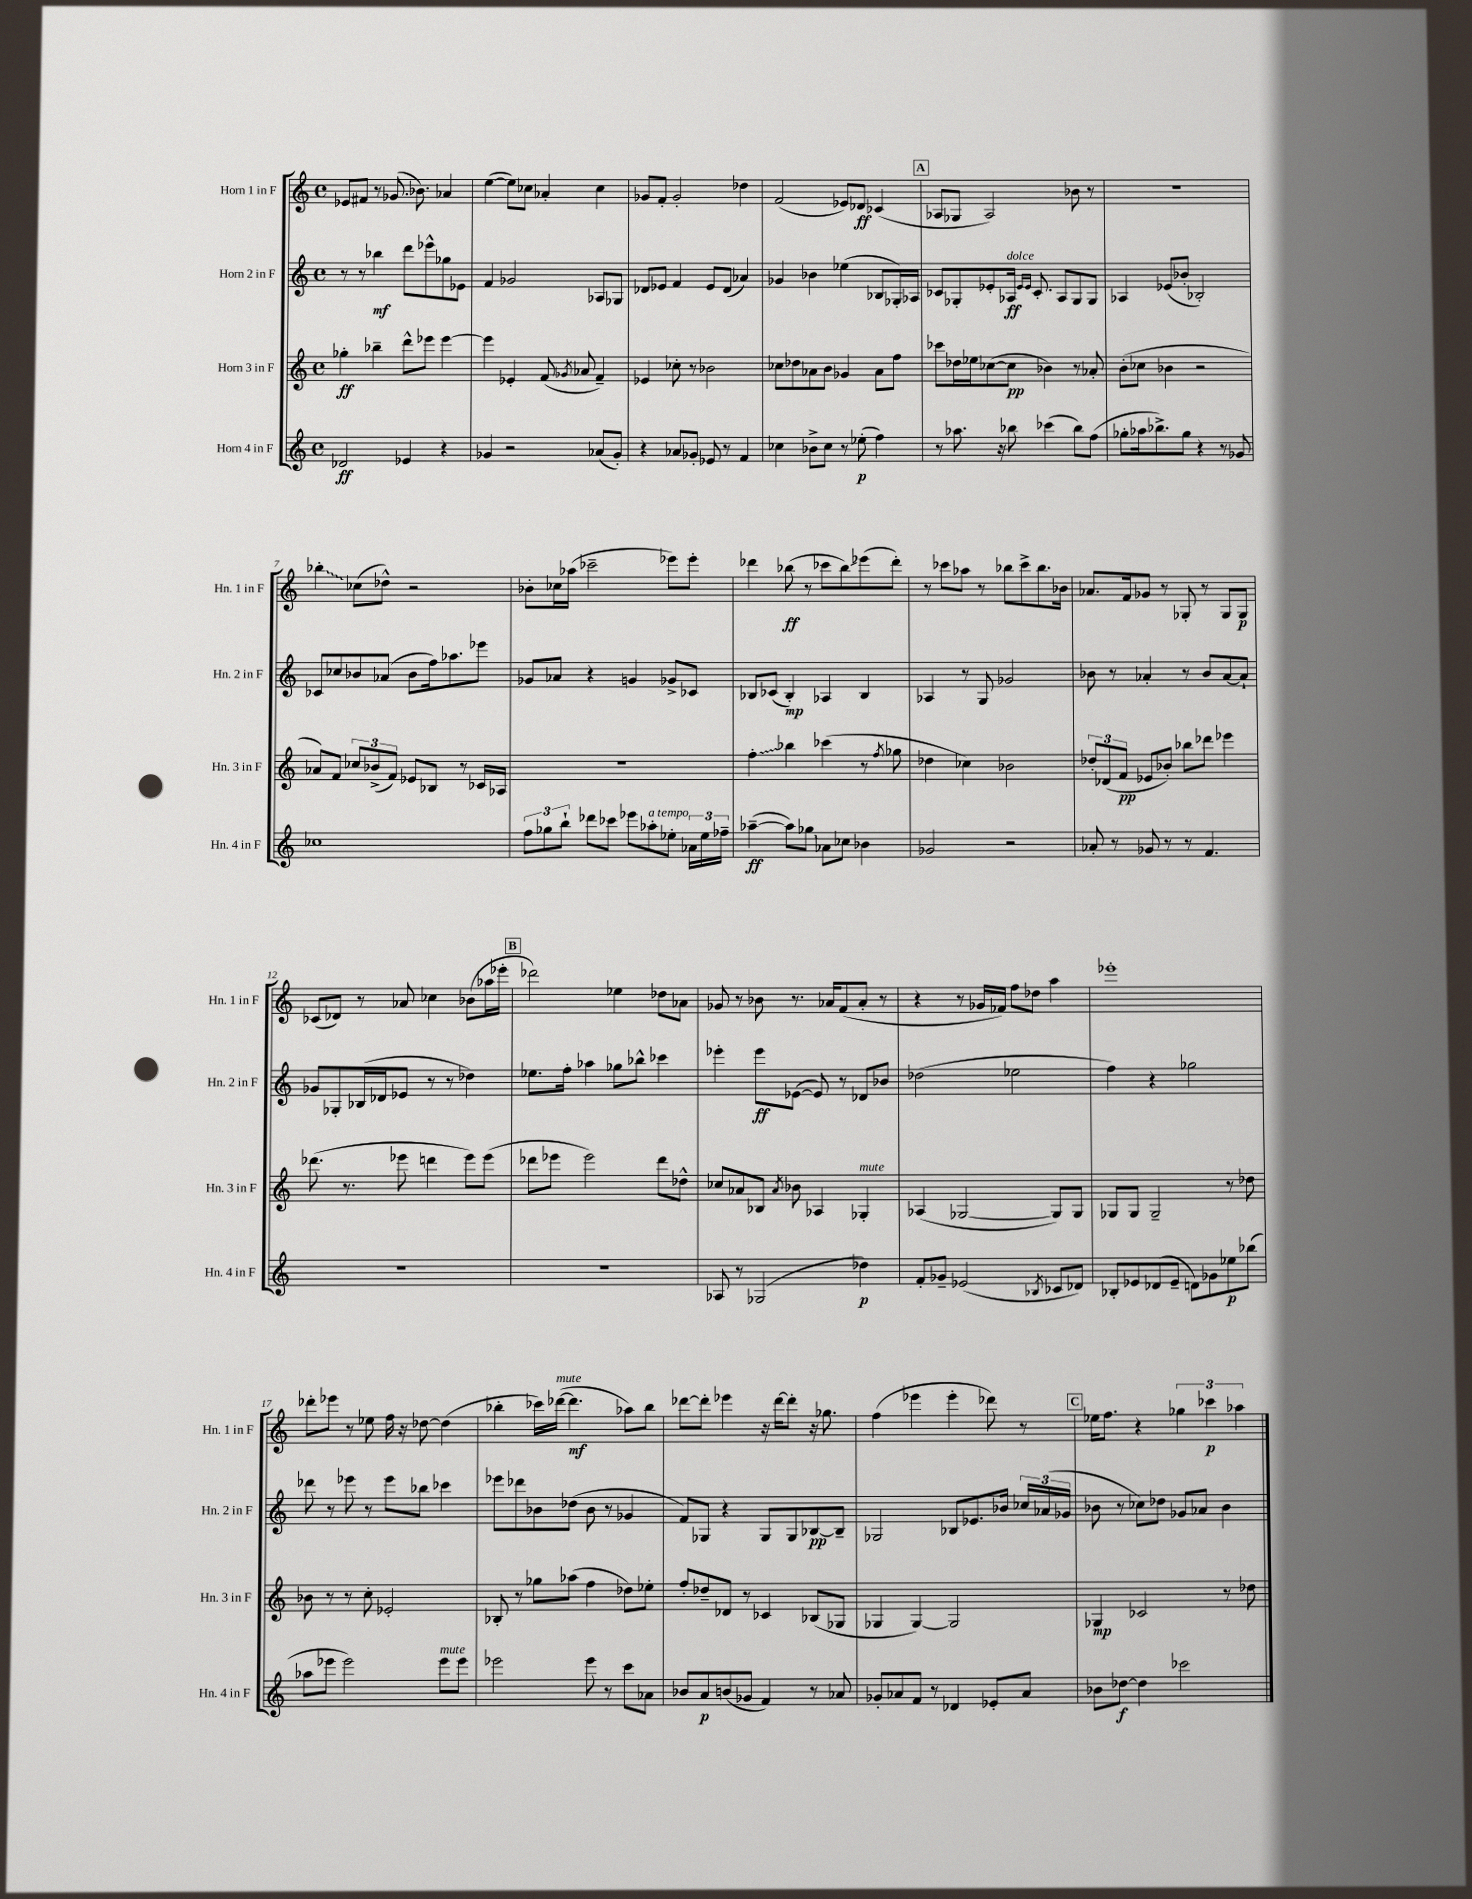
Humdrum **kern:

**kern	**kern	**kern	**kern
*staff4	*staff3	*staff2	*staff1
*clefG2	*clefG2	*clefG2	*clefG2
*k[]	*k[]	*k[]	*k[]
*M4/4	*M4/4	*M4/4	*M4/4
*met(c)	*met(c)	*met(c)	*met(c)
2d-	4gg-'	8r	8e-
.	.	8r	8f#
.	4bb-~	4bb-	8r
.	.	.	(8.g-
4e-	8ddd^^	8ddd	.
.	.	.	8.b-)
.	8eee-	8eee-^^	.
4r	[4eee-	8gg-	4a-
.	.	8e-	.
=	=	=	=
4g-	4eee-]	4f	([4ee
2r	4e-'	2g-	8ee])
.	.	.	8cc-
.	(8f	.	4a-'
.	8qg-	.	.
.	8a-	.	.
(8a-	4f~)	8A-	4cc-
8g-')	.	8G-	.
=	=	=	=
4r	4e-	8d-	8g-
.	.	8e-	8f'
8a-	8cc-'	4f	2g-'
8g-'	8r	.	.
8e-	2b-	8e-	.
8r	.	(8d-	.
4f	.	4a-)	4dd-
=	=	=	=
4cc-	8cc-	4g-	(2f
.	8dd-	.	.
8b-^	8a-	4b-	.
8cc-	8b	.	.
8r	4g-	(4ee-	8e-)
(8ee-'	.	.	8d-
4ff)	8a-	8B-	(4c-
.	8ff	16G-')	.
.	.	16A-	.
=	=	=	=
8r	8ccc-	8c-	8A-
8.aa-	16dd-	8G-'	8G-
.	16ee-	.	.
.	([8cc-	8e-'	2A-)
16r	.	.	.
8bb-	8cc-]	16A-	.
.	.	16qqe-	.
.	.	16qqe-	.
.	.	8.c-'	.
(4ccc-	4b-)	.	.
.	.	8A-	.
8bb-)	8r	8G-	8b-
(8ff	8a-'	8G-	8r
=	=	=	=
8gg-'	(8b'	4A-	1r
16aa-	8cc-	.	.
8.bb-^)	.	.	.
.	4b-	(8e-	.
8gg-	.	8b-'	.
4r	2r	2B-')	.
8r	.	.	.
8g-	.	.	.
=	=	=	=
1cc-	8a-)	8c-	4bb-'
.	8f	8cc-	.
.	12cc-	8b-	(8cc-
.	(12b-^	.	.
.	.	(8a-	8dd-^^)
.	12f)	.	.
.	8e-	8b-	2r
.	8B-	16ff)	.
.	.	8.aa-	.
.	8r	.	.
.	16c-	8eee-	.
.	16A-	.	.
=	=	=	=
12ff	1r	8g-	8b-'
12gg-	.	.	.
.	.	8a-	16cc-
12bb`	.	.	.
.	.	.	(16aa-
8ddd-	.	4r	2ccc-~
8ccc-	.	.	.
8eee-	.	4g	.
8aa-'	.	.	.
8ee-'	.	8g-^	8eee-)
24a-	.	8c-	8eee-'
24ee-	.	.	.
24ff-~	.	.	.
=	=	=	=
([4aa-~	4ff'	8B-	4ddd-
.	.	(8c-	.
8aa-])	4bb-	4B-')	(8bb-
8gg-	.	.	8r
8a-	(4ccc-	4A-	8ccc-
8cc-	.	.	8bb-)
4b-	8r	4B-	(8eee-
.	8qff	.	.
.	8gg-	.	8ddd-')
=	=	=	=
2g-	4dd-	4A-	8r
.	.	.	8ccc-
.	4cc-)	8r	8aa-
.	.	8G	8r
2r	2b-	2g-	8bb-
.	.	.	8ccc-^
.	.	.	8.bb-
.	.	.	16b-
=	=	=	=
8a-'	12dd-'	8b-	8.a-
.	(12d-	.	.
8r	.	8r	.
.	12f	.	.
.	.	.	16f
8g-	8e-	4a-'	8g-
8r	8b-')	.	8r
8r	8bb-	8r	8G-'
4.f	8ddd-	8b-	8r
.	4eee-	[8a-	8G-
.	.	8a-`]	8G-
=	=	=	=
1r	(8.ddd-	8g-	(8c-
.	.	8G-'	8d-)
.	8.r	.	.
.	.	(16B-	8r
.	.	16d-	.
.	8eee-	8e-	8a-
.	4ddd	8r	4cc-
.	.	8r	.
.	8eee-)	4dd-)	(8b-
.	(8eee-	.	16aa-
.	.	.	16eee-'
=	=	=	=
1r	8ddd-	8.ee-	2ddd-)
.	8eee-	.	.
.	.	16ff'	.
.	2eee-)	4aa-	.
.	.	8gg-	4ee-
.	.	8bb-^^	.
.	8ddd-	4ccc-	8dd-
.	8dd-^^	.	8a-
=	=	=	=
8A-	8cc-	4eee-'	8g-
8r	8a-	.	8r
(2G-	8B-	8eee-	8b-
.	8qa-	.	.
.	8b-	([8e-	8.r
.	4A-	8e-])	.
.	.	.	16a-
.	.	8r	(8f
4dd-)	4G-'	8d-	8a-'
.	.	8b-	8r
=	=	=	=
8f'	(4A-	(2dd-	4r
8g-~	.	.	.
(2e-	[2G-	.	8r
.	.	.	16g-
.	.	.	16f-)
.	.	2ee-	8ff
.	.	.	8dd-
8qB-	.	.	.
8c-	8G-])	.	4aa
8d-)	8G-	.	.
=	=	=	=
8B-'	8G-	4ff)	1eee-'
8e-	8G-	.	.
(8d-	2G-~	4r	.
8e-~	.	.	.
8d)	.	2gg-	.
8g-	.	.	.
8ee-	8r	.	.
(8bb-	8dd-	.	.
=	=	=	=
8aa-	8b-	8ddd-	8ddd-'
8eee-	8r	8r	8eee-
2eee-)	8r	8eee-	8r
.	8cc'	8r	8ee-
.	2e-'	8eee-	16ff
.	.	.	16r
.	.	8bb-	[8dd-
8eee-	.	4ccc-	(4dd-]
8eee-	.	.	.
=	=	=	=
2eee-	8B-'	8eee-	4bb-'
.	8r	8ddd-	.
.	8gg-	8b-	16ccc-)
.	.	.	([16ddd-
.	(8aa-	(8dd-	4.ddd-]
8eee-	4ff	8b-	.
8r	.	8r	.
8ccc	8dd-)	4g-	8aa-)
8a-	8ee-'	.	8bb-
=	=	=	=
8b-	8ff'	8f)	[8ddd-
8a	8dd-~	8G-	8ddd-']
(8b	8d-	4r	4eee-
8g-	8r	.	.
4f)	4c-	8G-	16r
.	.	.	[16ddd-
.	.	8G-	8ddd-']
8r	(8B-	[8B-	16r
.	.	.	8.gg-
8a-	8G-	8B-~]	.
=	=	=	=
8g-'	4G-	2G-	(4ff
8a-	.	.	.
8f	[4G-)	.	4eee-
8r	.	.	.
4d-	2G-]	8B-	4eee-'
.	.	8.e-	.
8e-'	.	.	8ddd-)
.	.	16b-	.
8a-	.	24cc-	8r
.	.	(24a-	.
.	.	24g-	.
=	=	=	=
8b-	4G-	8b-	16ee-
.	.	.	8.ff
[8dd-	.	8r	.
4dd-]	2c-	8cc-)	4r
.	.	8dd-	.
2ccc-	.	8g-	6gg-
.	.	8a-	.
.	.	.	6ccc-
.	8r	4b-	.
.	.	.	6aa-
.	8dd-	.	.
==	==	==	==
*-	*-	*-	*-
